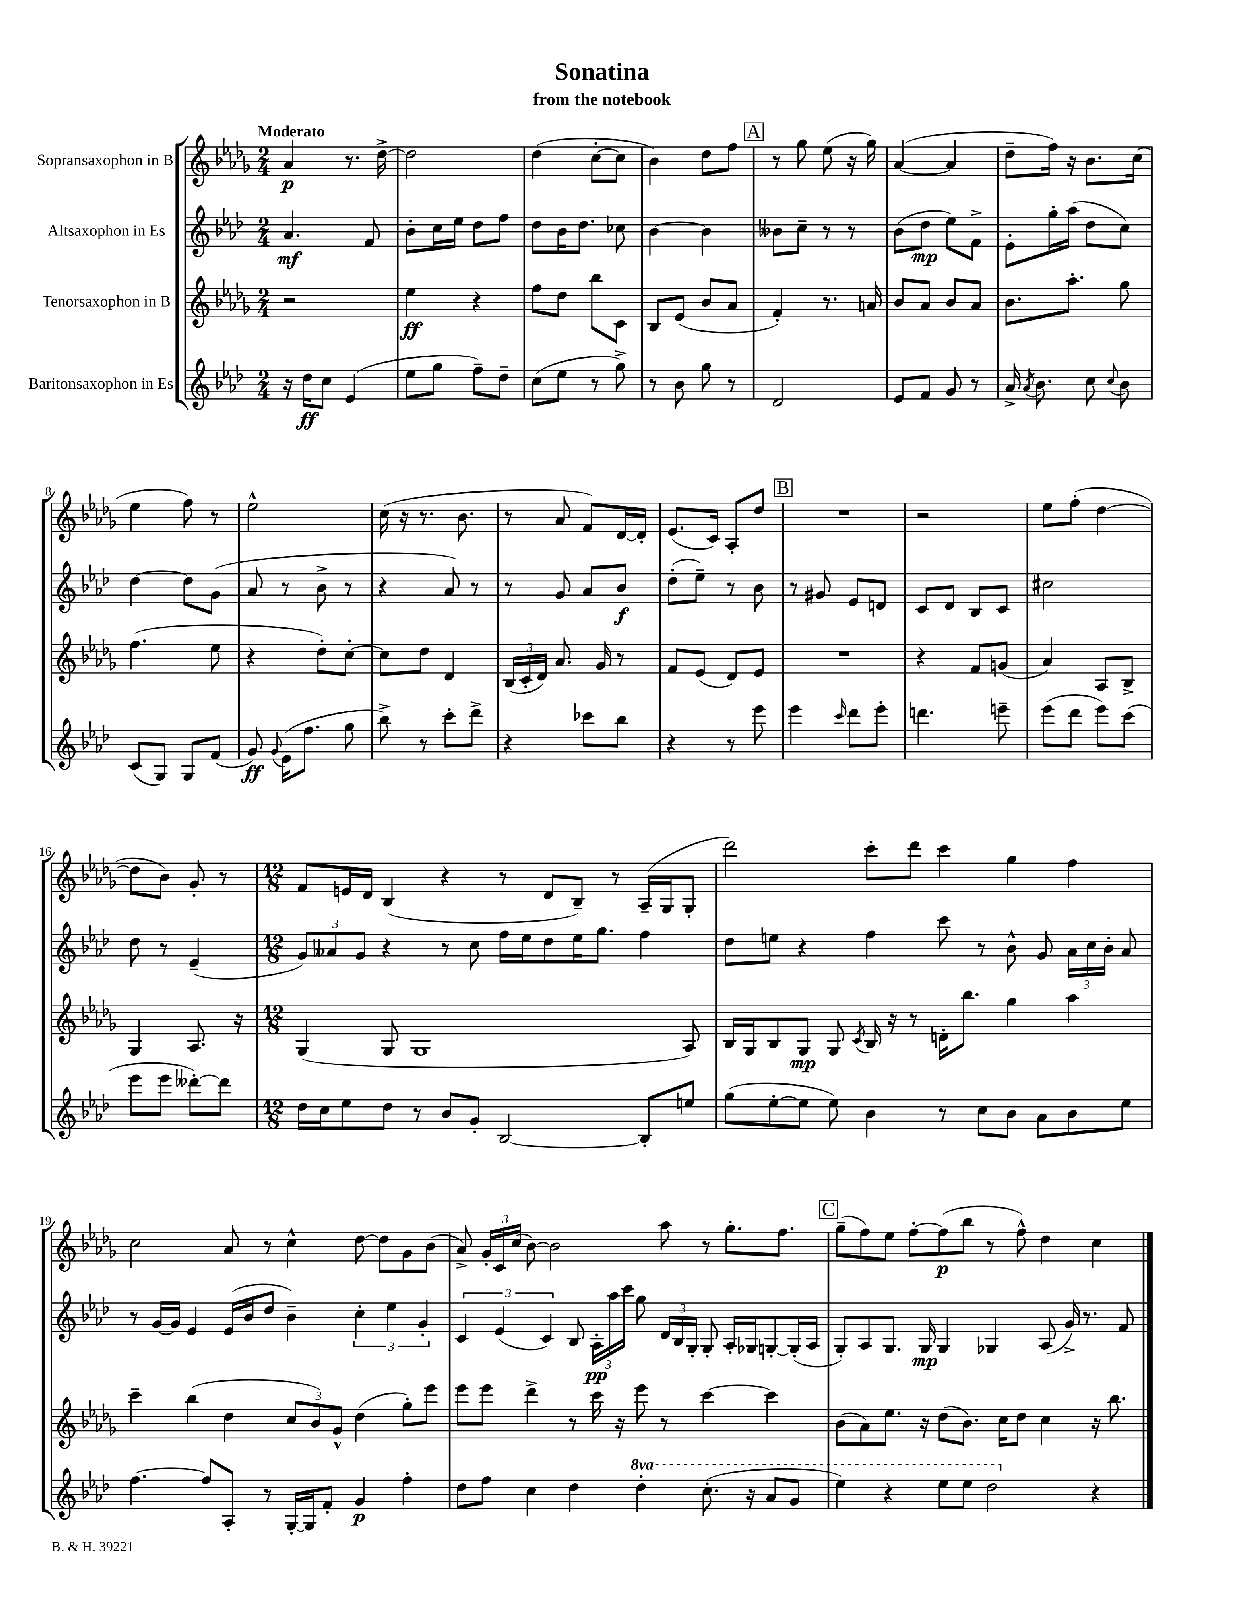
\header { title = "Sonatina" subtitle = "from the notebook" }
<<
\new StaffGroup <<
\new Staff = "s0" \with { instrumentName = "Sopransaxophon in B" } {
    \clef treble \key des \major \numericTimeSignature \time 2/4 \tempo "Moderato"
    \autoBeamOff aes'4\p r8. des''16~-> |
    des''2 |
    des''4( c''8[~-. c''8] |
    bes'4) des''8[ f''8] |
    \mark \markup { \box "A" } r8 ges''8 ees''8( r16 ges''16) |
    aes'4~( aes'4 |
    des''8[-- f''16]) r16 bes'8.[ c''16]( |
    ees''4 f''8) r8 |
    ees''2-^ |
    c''16( r16 r8. bes'8. |
    r8 aes'8 f'8[) des'16~ des'16]-. |
    ees'8.[( c'16]) aes8[-. des''8] |
    \mark \markup { \box "B" } R2 |
    r2 |
    ees''8[ f''8]-.( des''4~ |
    des''8[ bes'8]) ges'8-. r8 |
    \numericTimeSignature \time 12/8 f'8[ e'16 des'16] bes4( r4 r8 des'8[ bes8]--) r8 aes16[--( ges16 ges8]-. |
    des'''2) c'''8[-. des'''8] c'''4 ges''4 f''4 |
    c''2 aes'8 r8 c''4-^ des''8~ des''8[ ges'8 bes'8]( |
    aes'8->) \tuplet 3/2 { ges'16[-. c'16 c''16]( } bes'8~) bes'2 aes''8 r8 ges''8.[-. f''8.] |
    \mark \markup { \box "C" } ges''8[--( f''8) ees''8] f''8[~-. f''8\p( bes''8] r8 f''8-^) des''4 c''4 \bar "|." |
}
\new Staff = "s1" \with { instrumentName = "Altsaxophon in Es" } {
    \clef treble \key aes \major \numericTimeSignature \time 2/4
    \autoBeamOff aes'4.\mf f'8 |
    bes'8[-. c''16 ees''16] des''8[ f''8] |
    des''8[ bes'16 des''8.] ces''8 |
    bes'4~ bes'4 |
    \mark \markup { \box "A" } beses'8[ c''8]-- r8 r8 |
    bes'8[( des''8]\mp ees''8[) f'8]-> |
    ees'8[-. g''16-. aes''16]( des''8[ c''8]) |
    des''4~ des''8[ g'8]( |
    aes'8 r8 bes'8-> r8 |
    r4 aes'8) r8 |
    r8 g'8 aes'8[ bes'8]\f |
    des''8[-.( ees''8]--) r8 bes'8 |
    \mark \markup { \box "B" } r8 gis'8 ees'8[ d'8] |
    c'8[ des'8] bes8[ c'8] |
    cis''2 |
    des''8 r8 ees'4--( |
    \numericTimeSignature \time 12/8 \tuplet 3/2 { g'8[) aeses'8 g'8] } r4 r8 c''8 f''16[ ees''16 des''8 ees''16 g''8.] f''4 |
    des''8[ e''8] r4 f''4 c'''8 r8 bes'8-^ g'8 \tuplet 3/2 { aes'16[ c''16 bes'16]-. } aes'8 |
    r8 g'16[~ g'16] ees'4 ees'16[( bes'16 des''8] bes'4--) \tuplet 3/2 { c''4-. ees''4 g'4-. } |
    \tuplet 3/2 { c'4 ees'4( c'4) } bes8 \tuplet 3/2 { aes16[-.\pp aes''16 c'''16] } g''8 \tuplet 3/2 { des'16[ bes16 g16]-. } g8-. aes16[-. ges16 g8~-. g16-.( aes16] |
    \mark \markup { \box "C" } g8[-.) aes8 g8.] g16\mp g4 ges4 aes8( g'16->) r8. f'8 \bar "|." |
}
\new Staff = "s2" \with { instrumentName = "Tenorsaxophon in B" } {
    \clef treble \key des \major \numericTimeSignature \time 2/4
    \autoBeamOff r2 |
    ees''4\ff r4 |
    f''8[ des''8] bes''8[ c'8] |
    bes8[ ees'8]( bes'8[ aes'8] |
    \mark \markup { \box "A" } f'4-.) r8. a'16 |
    bes'8[ aes'8] bes'8[ aes'8] |
    bes'8.[ aes''8.]-. ges''8 |
    f''4.( ees''8 |
    r4 des''8[-.) c''8]~-. |
    c''8[ des''8] des'4 |
    \tuplet 3/2 { bes16[( c'16-. des'16]) } aes'8. ges'16 r8 |
    f'8[ ees'8]( des'8[) ees'8] |
    \mark \markup { \box "B" } R2 |
    r4 f'8[ g'8]( |
    aes'4) aes8[ bes8]-> |
    ges4 aes8. r16 |
    \numericTimeSignature \time 12/8 ges4( ges8 ges1 aes8) |
    bes16[ ges16 bes8 ges8]\mp ges8 \acciaccatura { c'8 } bes16 r16 r8 d'16[-. bes''8.] ges''4 aes''4 |
    c'''4-- bes''4( des''4 \tuplet 3/2 { c''8[ bes'8) ges'8]-^ } des''4( ges''8[-.) ees'''8] |
    ees'''8[ ees'''8] des'''4-> r8 c'''16 r16 ees'''8 r8 c'''4~ c'''4 |
    \mark \markup { \box "C" } bes'8[( aes'8) ees''8.] r16 des''8[( bes'8.]) c''16[ des''8] c''4 r16 bes''8. \bar "|." |
}
\new Staff = "s3" \with { instrumentName = "Baritonsaxophon in Es" } {
    \clef treble \key aes \major \numericTimeSignature \time 2/4 \set Staff.ottavationMarkups = #ottavation-simple-ordinals
    \autoBeamOff r16 des''16[\ff c''8] ees'4( |
    ees''8[ g''8] f''8[--) des''8]-- |
    c''8[( ees''8] r8 g''8->) |
    r8 bes'8 g''8 r8 |
    \mark \markup { \box "A" } des'2 |
    ees'8[ f'8] g'8 r8 |
    aes'16-> \acciaccatura { aes'8 } bes'8. c''8 \appoggiatura { c''8 } bes'8 |
    c'8[( g8]) g8[ f'8]( |
    g'8\ff) \appoggiatura { g'8 } ees'16[( f''8.] g''8 |
    bes''8->) r8 c'''8[-. des'''8]-> |
    r4 ces'''8[ bes''8] |
    r4 r8 ees'''8 |
    \mark \markup { \box "B" } ees'''4 \grace { c'''16 } des'''8[ ees'''8]-. |
    d'''4. e'''8-- |
    ees'''8[( des'''8] ees'''8[) c'''8]( |
    ees'''8[ ees'''8] deses'''8[~-.) deses'''8] |
    \numericTimeSignature \time 12/8 des''16[ c''16 ees''8 des''8] r8 bes'8[ g'8]-. bes2~ bes8[-. e''8] |
    g''8[( ees''8~-. ees''8] ees''8) bes'4 r8 c''8[ bes'8] aes'8[ bes'8 ees''8] |
    f''4.~ f''8[ aes8]-. r8 g16[~-. g16 f'8]-. g'4\p f''4-. |
    des''8[ f''8] c''4 des''4 \ottava #1 des'''4-. c'''8.-.( r16 aes''8[ g''8] |
    \mark \markup { \box "C" } ees'''4) r4 ees'''8[ ees'''8] des'''2 \ottava #0 r4 \bar "|." |
}
>>
>>
